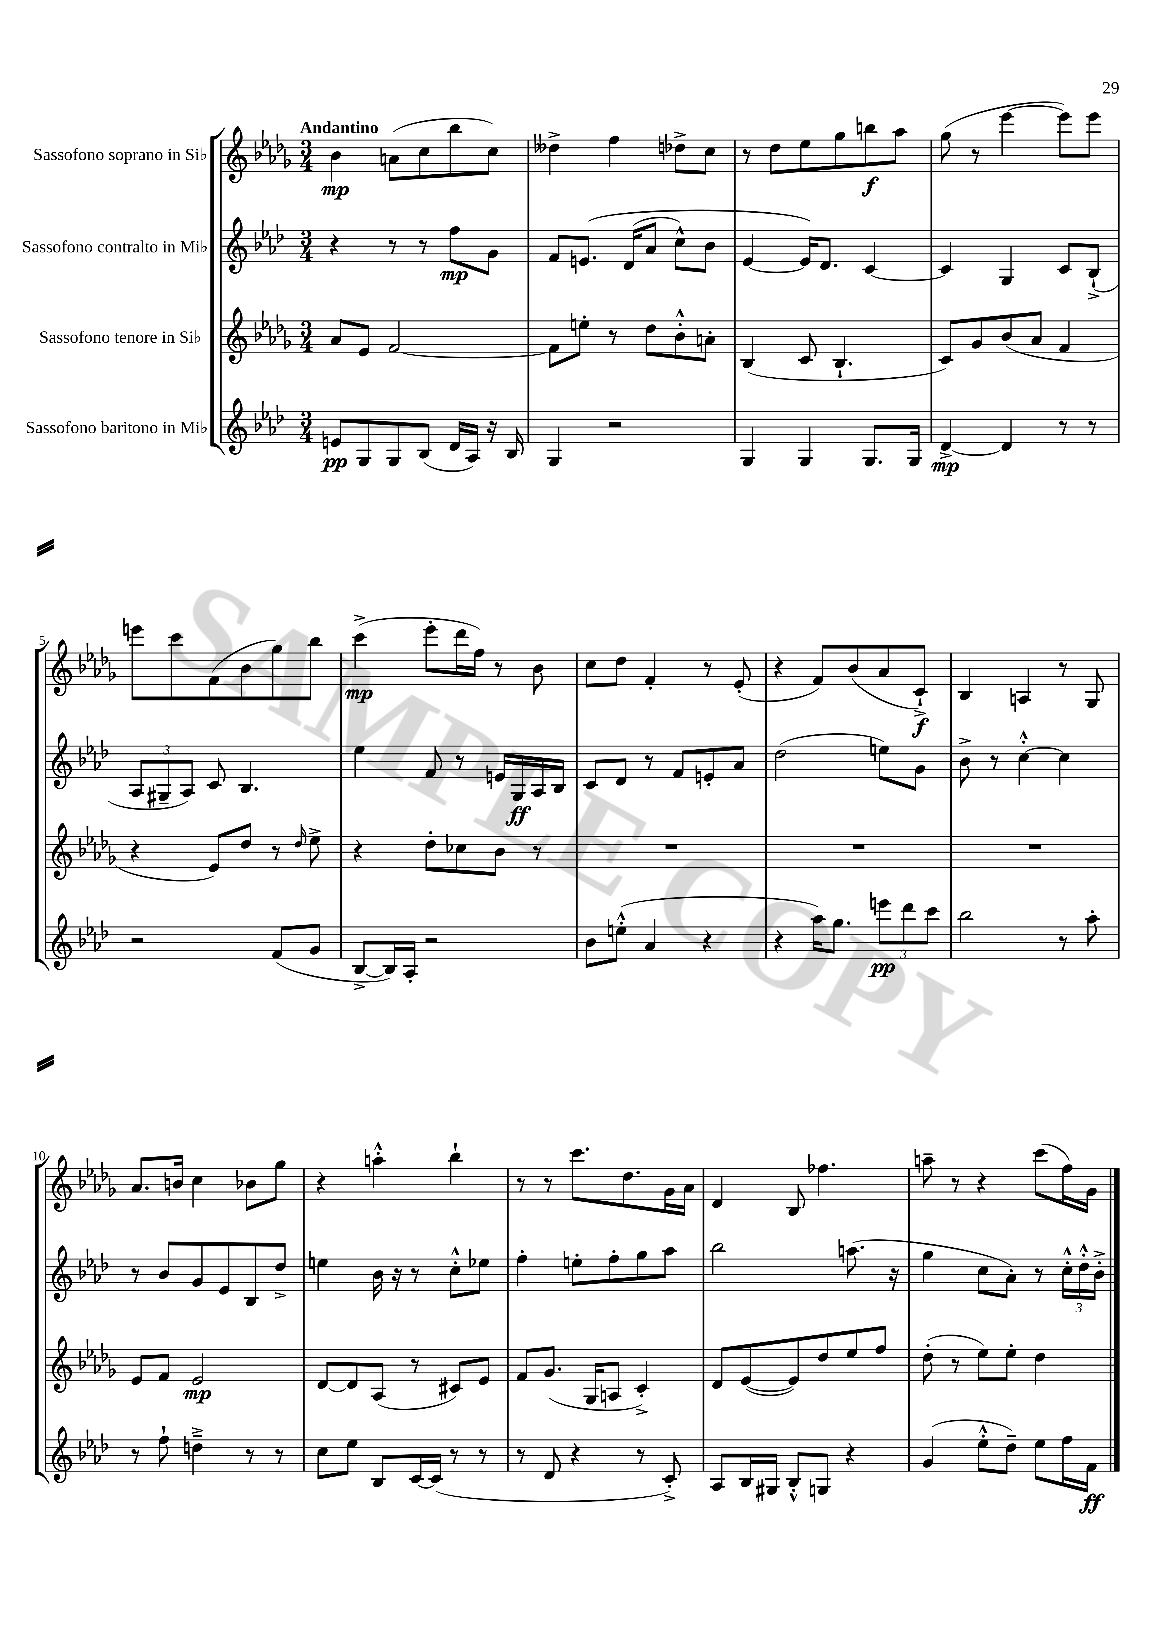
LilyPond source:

<<
\new StaffGroup <<
\new Staff = "s0" \with { instrumentName = "Sassofono soprano in Sib" } {
    \clef treble \key des \major \numericTimeSignature \time 3/4 \tempo "Andantino"
    bes'4\mp a'8( c''8 bes''8 c''8) |
    deses''4-> f''4 des''8-> c''8 |
    r8 des''8 ees''8 ges''8 b''8\f aes''8 |
    ges''8( r8 ees'''4~ ees'''8) ees'''8 |
    e'''8 c'''8 f'8( bes'8 ges''8) bes''8 |
    c'''4->\mp( ees'''8-. des'''16 f''16) r8 bes'8 |
    c''8 des''8 f'4-. r8 ees'8-.( |
    r4 f'8) bes'8( aes'8 c'8-!->\f) |
    bes4 a4 r8 ges8 |
    aes'8. b'16 c''4 bes'8 ges''8 |
    r4 a''4-.-^ bes''4-! |
    r8 r8 c'''8. des''8. ges'16 aes'16 |
    des'4 bes8 fes''4. |
    a''8-- r8 r4 c'''8( f''16) ges'16 \bar "|." |
}
\new Staff = "s1" \with { instrumentName = "Sassofono contralto in Mib" } {
    \clef treble \key aes \major \numericTimeSignature \time 3/4
    r4 r8 r8 f''8\mp g'8 |
    f'8 e'8.\( des'16( aes'8 c''8-^) bes'8 |
    ees'4~ ees'16\) des'8. c'4~ |
    c'4 g4 c'8 bes8-!->( |
    \tuplet 3/2 { aes8 gis8-- aes8) } c'8 bes4. |
    ees''4 f'8 r8 e'16 g16\ff aes16 bes16 |
    c'8 des'8 r8 f'8 e'8-. aes'8 |
    des''2( e''8) g'8 |
    bes'8-> r8 c''4~-.-^ c''4 |
    r8 bes'8 g'8 ees'8 bes8 des''8-> |
    e''4 bes'16 r16 r8 c''8-.-^ ees''8 |
    f''4-. e''8-. f''8-. g''8 aes''8 |
    bes''2 a''8.( r16 |
    g''4 c''8 aes'8-.) r8 \tuplet 3/2 { c''16-.-^ des''16-.-^ bes'16-.-> } \bar "|." |
}
\new Staff = "s2" \with { instrumentName = "Sassofono tenore in Sib" } {
    \clef treble \key des \major \numericTimeSignature \time 3/4
    aes'8 ees'8 f'2~ |
    f'8 e''8-. r8 des''8 bes'8-.-^ a'8-. |
    bes4( c'8 bes4.-! |
    c'8) ges'8 bes'8( aes'8 f'4 |
    r4 ees'8) des''8 r8 \grace { des''16 } ees''8-> |
    r4 des''8-. ces''8 bes'8 r8 |
    R2. |
    R2. |
    R2. |
    ees'8 f'8 ees'2\mp |
    des'8~ des'8 aes8( r8 cis'8) ees'8 |
    f'8 ges'8.( ges16 a8 c'4-.->) |
    des'8 ees'8~( ees'8) des''8 ees''8 f''8 |
    des''8-.( r8 ees''8) ees''8-. des''4 \bar "|." |
}
\new Staff = "s3" \with { instrumentName = "Sassofono baritono in Mib" } {
    \clef treble \key aes \major \numericTimeSignature \time 3/4
    e'8\pp g8 g8 bes8( des'16 aes16) r16 bes16 |
    g4 r2 |
    g4 g4 g8. g16 |
    des'4~->\mp des'4 r8 r8 |
    r2 f'8( g'8 |
    bes8~-> bes16) aes16-. r2 |
    bes'8 e''8-.-^( aes'4 r4 |
    r4 aes''16) g''8. \tuplet 3/2 { e'''8\pp des'''8 c'''8 } |
    bes''2 r8 aes''8-. |
    r8 f''8-! d''4---> r8 r8 |
    c''8 ees''8 bes8 c'16~ c'16( r8 r8 |
    r8 des'8 r4 r8 c'8-.->) |
    aes8 bes16 gis16 bes8-.-^ g8 r4 |
    g'4( ees''8-.-^ des''8--) ees''8 f''16 f'16\ff \bar "|." |
}
>>
>>
